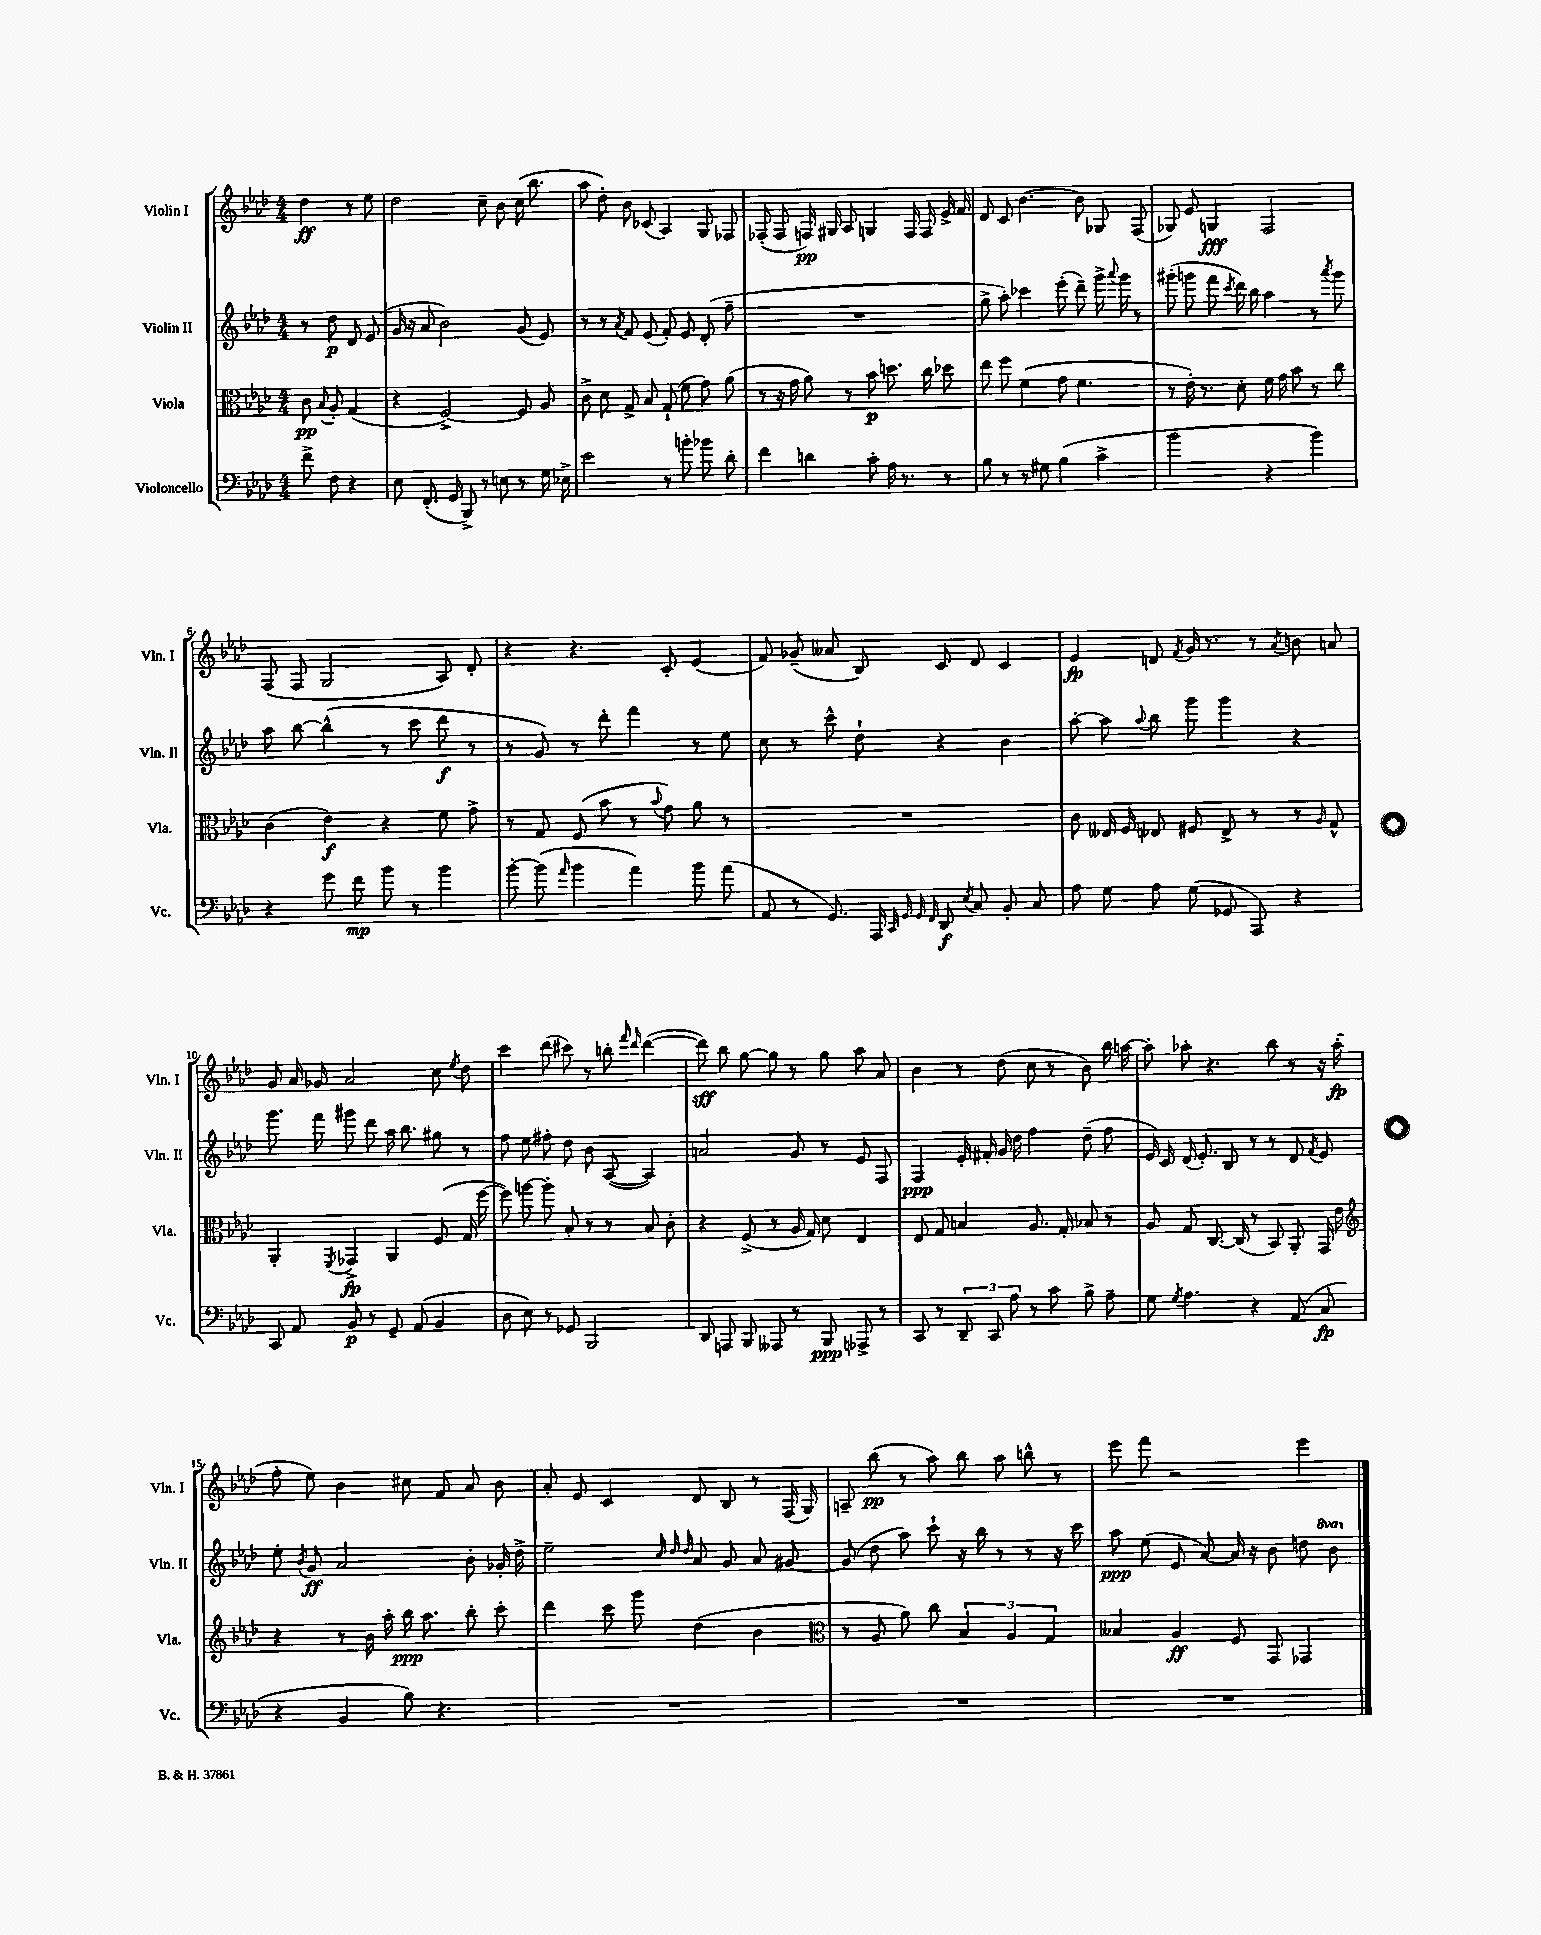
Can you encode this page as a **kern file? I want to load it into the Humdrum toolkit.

**kern	**dynam	**kern	**dynam	**kern	**dynam	**kern	**dynam
*part4	*part4	*part3	*part3	*part2	*part2	*part1	*part1
*staff4	*staff4	*staff3	*staff3	*staff2	*staff2	*staff1	*staff1
*I"Violoncello	*	*I"Viola	*	*I"Violin II	*	*I"Violin I	*
*I'Vc.	*	*I'Vla.	*	*I'Vln. II	*	*I'Vln. I	*
*clefF4	*	*clefC3	*	*clefG2	*	*clefG2	*
*k[b-e-a-d-]	*	*k[b-e-a-d-]	*	*k[b-e-a-d-]	*	*k[b-e-a-d-]	*
*M4/4	*	*M4/4	*	*M4/4	*	*M4/4	*
=	=	=	=	=	=	=	=
8f^\	.	8c\	pp	8r	.	4dd-\	ff
.	.	8qqB-/	.	.	.	.	.
8F\	.	8A-'/	.	8dd-\	p	.	.
4r	.	(4G/	.	8d-/	.	8r	.
.	.	.	.	(8e-/	.	8ee-\	.
=1	=1	=1	=1	=1	=1	=1	=1
8E-\	.	4r	.	16g/	.	2dd-\	.
.	.	.	.	16r	.	.	.
(8.FF'/	.	.	.	8a-/	.	.	.
.	.	[2F^/)	.	2b-\)	.	.	.
16GG/	.	.	.	.	.	.	.
8BBB-^/)	.	.	.	.	.	.	.
8r	.	.	.	.	.	8cc~\	.
8En\	.	.	.	.	.	8b-\	.
8r	.	8F/]	.	(8g/	.	(16cc\	.
.	.	.	.	.	.	8.bb-\	.
16G\	.	8A-/	.	8e-/)	.	.	.
16E-X^\	.	.	.	.	.	.	.
=2	=2	=2	=2	=2	=2	=2	=2
2e-\	.	8c^\	.	8r	.	8aa-\	.
.	.	8d-\	.	8r	.	8dd-'\)	.
.	.	.	.	8qa-/	.	.	.
.	.	8G^/	.	8f/	.	8b-\	.
.	.	8B-/	.	(8e-/	.	(8c-X/	.
8r	.	(8G`/	.	8f'/)	.	4A-/)	.
8bn'\	.	8f\	.	8e-/	.	.	.
8b-X\	.	8g\)	.	(8d-'/	.	8G/	.
8d-'\	.	(8a-\	.	8ff~\	.	8F-X/	.
=3	=3	=3	=3	=3	=3	=3	=3
4f\	.	8r	.	1r	.	(8F-X'/	.
.	.	16r	.	.	.	8F-/	.
.	.	16g\	.	.	.	.	.
4dn\	.	8a-\)	.	.	.	16Fn/)	pp
.	.	.	.	.	.	16G#X/	.
.	.	8r	.	.	.	8A-/	.
8c'\	.	8b-\	p	.	.	4Gn/	.
16A-\	.	8.ddn\	.	.	.	.	.
8.r	.	.	.	.	.	.	.
.	.	.	.	.	.	16F/	.
.	.	16cc\	.	.	.	16F/	.
8r	.	8dd-X\	.	.	.	16e-^/	.
.	.	.	.	.	.	16f/	.
=4	=4	=4	=4	=4	=4	=4	=4
8B-\	.	8ee-\	.	8gg^\	.	8d-/	.
8r	.	8ff\	.	8aa-'\)	.	8c/	.
8r	.	(4f\	.	4ccc-X\	.	[4.b-\	.
8G#X\	.	.	.	.	.	.	.
(4B-\	.	8g\	.	(8eee-'\	.	.	.
.	.	4.f\	.	8ddd-~\)	.	8b-\]	.
4c^\	.	.	.	16ggg^\	.	8G-X/	.
.	.	.	.	8qqaaa-/	.	.	.
.	.	.	.	16ggg\	.	.	.
.	.	.	.	8r	.	(8F/	.
=5	=5	=5	=5	=5	=5	=5	=5
2b-\	.	8r	.	(8ggg#X'\	.	8G-X/)	.
.	.	16e-'\)	.	8gggn\	.	8e-/	.
.	.	8.r	.	.	.	.	.
.	.	.	.	8fff\	.	4Gn/	fff
.	.	.	.	8qccc/	.	.	.
.	.	8d-'\	.	16ddd-\)	.	.	.
.	.	.	.	16bb-\	.	.	.
4r	.	16f\	.	4aa-\	.	2F/	.
.	.	16g\	.	.	.	.	.
.	.	8b-\	.	.	.	.	.
4b-\)	.	8r	.	8r	.	.	.
.	.	.	.	8qaaa-/	.	.	.
.	.	8cc\	.	8ggg\	.	.	.
!!LO:LB:g=z
=6	=6	=6	=6	=6	=6	=6	=6
4r	.	(4c\	.	8aa-\	.	(8F/	.
.	.	.	.	[8bb-\	.	8F/	.
8g\	.	4e-\)	f	(4bb-^^\]	.	2G/	.
8f\	mp	.	.	.	.	.	.
8b-\	.	4r	.	8r	.	.	.
8r	.	.	.	8ccc\	.	.	.
4b-\	.	8f\	.	8ddd-\	f	8A-/)	.
.	.	8g^\	.	8r	.	8d-'/	.
=7	=7	=7	=7	=7	=7	=7	=7
[8b-'\	.	8r	.	8r	.	4r	.
(8b-\]	.	8G/	.	8g/)	.	.	.
16qqa-/	.	.	.	.	.	.	.
4b-\	.	(8F/	.	8r	.	4.r	.
.	.	8b-\	.	8ddd-'\	.	.	.
4a-\)	.	8r	.	4fff\	.	.	.
.	.	8qqb-/	.	.	.	.	.
.	.	8g\)	.	.	.	8c'/	.
8b-\	.	8a-\	.	8r	.	(4e-/	.
(8a-\	.	8r	.	8ee-\	.	.	.
=8	=8	=8	=8	=8	=8	=8	=8
8AA-/	.	1r	.	8cc\	.	8f/)	.
8r	.	.	.	8r	.	(8g-X~/	.
8.GG/)	.	.	.	8ccc^^\	.	8a--X/	.
.	.	.	.	8dd-`\	.	8B-/)	.
16AAA-/	.	.	.	.	.	.	.
32qqCC/	.	.	.	.	.	.	.
32qqGG/	.	.	.	.	.	.	.
32qqGG/	.	.	.	.	.	.	.
32qqFF/	.	.	.	.	.	.	.
8DD-/	f	.	.	4r	.	8c/	.
8qE-/	.	.	.	.	.	.	.
8C/	.	.	.	.	.	8d-/	.
8BB-'/	.	.	.	4b-\	.	4c/	.
8C/	.	.	.	.	.	.	.
=9	=9	=9	=9	=9	=9	=9	=9
8A-\	.	8c\	.	[8aa-'\	.	4e-/	fp
8G\	.	16E--X/	.	8aa-\]	.	.	.
.	.	16F/	.	.	.	.	.
.	.	.	.	8qqaa-/	.	.	.
8A-\	.	8E-X/	.	8bb-\	.	8dn/	.
.	.	.	.	.	.	8qf/	.
(8G\	.	8F#X/	.	8ggg\	.	16g/	.
.	.	.	.	.	.	8.r	.
8GG-X/	.	8E-^/	.	4ggg\	.	.	.
8AAA-/)	.	8r	.	.	.	8r	.
.	.	.	.	.	.	8qa-/	.
4r	.	8r	.	4r	.	8bn\	.
.	.	16qqA-/	.	.	.	.	.
.	.	8G^^/	.	.	.	8an/	.
!!LO:LB:g=z
=10	=10	=10	=10	=10	=10	=10	=10
8CC/	.	4AA-'/	.	8.ggg\	.	8g/	.
8AA-/	.	.	.	.	.	16a-/	.
.	.	.	.	16fff\	.	16g-X/	.
.	.	8qFF/	.	.	.	.	.
8BB-/	p	4GG-X^/	fp	8ggg#X\	.	2a-/	.
8r	.	.	.	8ddd-\	.	.	.
8GG~/	.	4AA-/	.	16aa-\	.	.	.
.	.	.	.	8.bb-\	.	.	.
(8AA-/	.	.	.	.	.	.	.
4BB-/	.	(8F/	.	8gg#X\	.	8cc\	.
.	.	.	.	.	.	8qee-/	.
.	.	16G/	.	8r	.	8dd-\	.
.	.	[16ff\	.	.	.	.	.
=11	=11	=11	=11	=11	=11	=11	=11
8D-\	.	8ff\])	.	8ff\	.	4ccc\	.
8E-\)	.	[8aan\	.	8ee-\	.	.	.
8r	.	8aa'\]	.	8ff#X'\	.	(8ddd-\	.
8GG-X/	.	8B-'/	.	8dd-\	.	8ccc#X\)	.
2BBB-/	.	8r	.	8b-\	.	8r	.
.	.	8r	.	([8A-/	.	8bbn'\	.
.	.	.	.	.	.	16qqfff/	.
.	.	.	.	.	.	16qqddd-/	.
.	.	8B-/	.	4A-/])	.	([4ddd-\	.
.	.	8c'\	.	.	.	.	.
=12	=12	=12	=12	=12	=12	=12	=12
8DD-/	.	4r	.	2an/	.	8ddd-\])	sff
8AAAn/	.	.	.	.	.	8bb-\	.
8BBB-/	.	(8F^/	.	.	.	[8gg\	.
8AAA--X/	.	8r	.	.	.	8gg\]	.
8r	.	16A-/	.	8g/	.	8r	.
.	.	16G/)	.	.	.	.	.
8BBB-/	ppp	8d-\	.	8r	.	8gg\	.
8AAA-X^/	.	4E-/	.	8e-/	.	8aa-\	.
8r	.	.	.	8F/	.	8a-/	.
=13	=13	=13	=13	=13	=13	=13	=13
8CC/	.	8E-/	.	4F/	ppp	4b-\	.
8r	.	8G/	.	.	.	.	.
12DD-~/	.	4Bn/	.	16e-'/	.	8r	.
.	.	.	.	16f#X'/	.	.	.
12CC/	.	.	.	.	.	.	.
.	.	.	.	16g/	.	(8dd-\	.
12A-\	.	.	.	.	.	.	.
.	.	.	.	16dd-\	.	.	.
8r	.	8.A-/	.	4ff\	.	8cc\	.
8c\	.	.	.	.	.	8r	.
.	.	16G'/	.	.	.	.	.
8B-^\	.	8B-X/	.	(8dd-~\	.	8b-\)	.
8A-~\	.	8r	.	8ff\	.	16bb-\	.
.	.	.	.	.	.	[16aan\	.
=14	=14	=14	=14	=14	=14	=14	=14
8G\	.	8A-/	.	16e-/)	.	8aa'\]	.
.	.	.	.	16c/	.	.	.
8qG/	.	.	.	.	.	.	.
4.A-\	.	8G/	.	(16d-/	.	8aa-X'\	.
.	.	.	.	8.e-'/)	.	.	.
.	.	[8.C/	.	.	.	4.r	.
.	.	.	.	8B-/	.	.	.
.	.	(16C/]	.	.	.	.	.
4r	.	8r	.	8r	.	.	.
.	.	8BB-/)	.	8r	.	8bb-\	.
(8AA-/	.	8AA-'/	.	8d-/	.	8r	.
.	.	.	.	8qf/	.	.	.
8C/	fp	16GG/	.	8e-/	.	16r	.
.	.	16e-\	.	.	.	(16aa-'\	fp
!!LO:LB:g=z
=15	=15	=15	=15	=15	=15	=15	=15
*	*	*clefG2	*	*	*	*	*
4r	.	4r	.	8ee-'\	.	8ff'\	.
.	.	.	.	8qb-/	.	.	.
.	.	.	.	8g/	ff	8ee-\)	.
4BB-/	.	8r	.	2a-/	.	4b-\	.
.	.	16b-\	.	.	.	.	.
.	.	16aa-'\	.	.	.	.	.
8B-\)	.	16bb-\	ppp	.	.	8cc#X\	.
.	.	8.aa-\	.	.	.	.	.
4.r	.	.	.	.	.	8f/	.
.	.	8bb-'\	.	8b-'\	.	8a-/	.
.	.	8ccc'\	.	16g-X'/	.	8b-\	.
.	.	.	.	16dd-^\	.	.	.
=16	=16	=16	=16	=16	=16	=16	=16
1r	.	4ddd-\	.	2ee-~\	.	8a-'/	.
.	.	.	.	.	.	8e-/	.
.	.	8ccc\	.	.	.	4c/	.
.	.	8ggg\	.	.	.	.	.
.	.	.	.	32qqcc/	.	.	.
.	.	.	.	32qqdd-/	.	.	.
.	.	.	.	32qqdd-/	.	.	.
.	.	(4dd-\	.	8a-/	.	8d-/	.
.	.	.	.	8g/	.	8B-/	.
.	.	4b-\	.	8a-/	.	8r	.
.	.	.	.	[8g#X/	.	(16F/	.
.	.	.	.	.	.	16G/)	.
=17	=17	=17	=17	=17	=17	=17	=17
*	*	*clefC3	*	*	*	*	*
1r	.	8r	.	(8g#/]	.	8An~/	.
.	.	8A-/	.	8dd-\	.	(8bb-\	pp
.	.	8a-\)	.	8aa-\)	.	8r	.
.	.	8cc\	.	8ccc`\	.	8aa-\)	.
.	.	6B-/	.	16r	.	8bb-\	.
.	.	.	.	16bb-\	.	.	.
.	.	.	.	8r	.	8aa-\	.
.	.	6A-/	.	.	.	.	.
.	.	.	.	8r	.	8bbn^^\	.
.	.	6G/	.	.	.	.	.
.	.	.	.	16r	.	8r	.
.	.	.	.	16ccc\	.	.	.
=18	=18	=18	=18	=18	=18	=18	=18
1r	.	4B--X/	.	8aa-\	ppp	8eee-\	.
.	.	.	.	(8ee-\	.	8fff\	.
.	.	4A-/	ff	8e-/	.	2r	.
.	.	.	.	[8a-/)	.	.	.
.	.	8F/	.	16a-/]	.	.	.
.	.	.	.	16r	.	.	.
.	.	8GG/	.	8b-\	.	.	.
.	.	4GG-X/	.	8ddn\	.	4eee-\	.
*	*	*	*	*8va	*	*	*
.	.	.	.	8bb-\	.	.	.
*	*	*	*	*X8va	*	*	*
==	==	==	==	==	==	==	==
*-	*-	*-	*-	*-	*-	*-	*-
